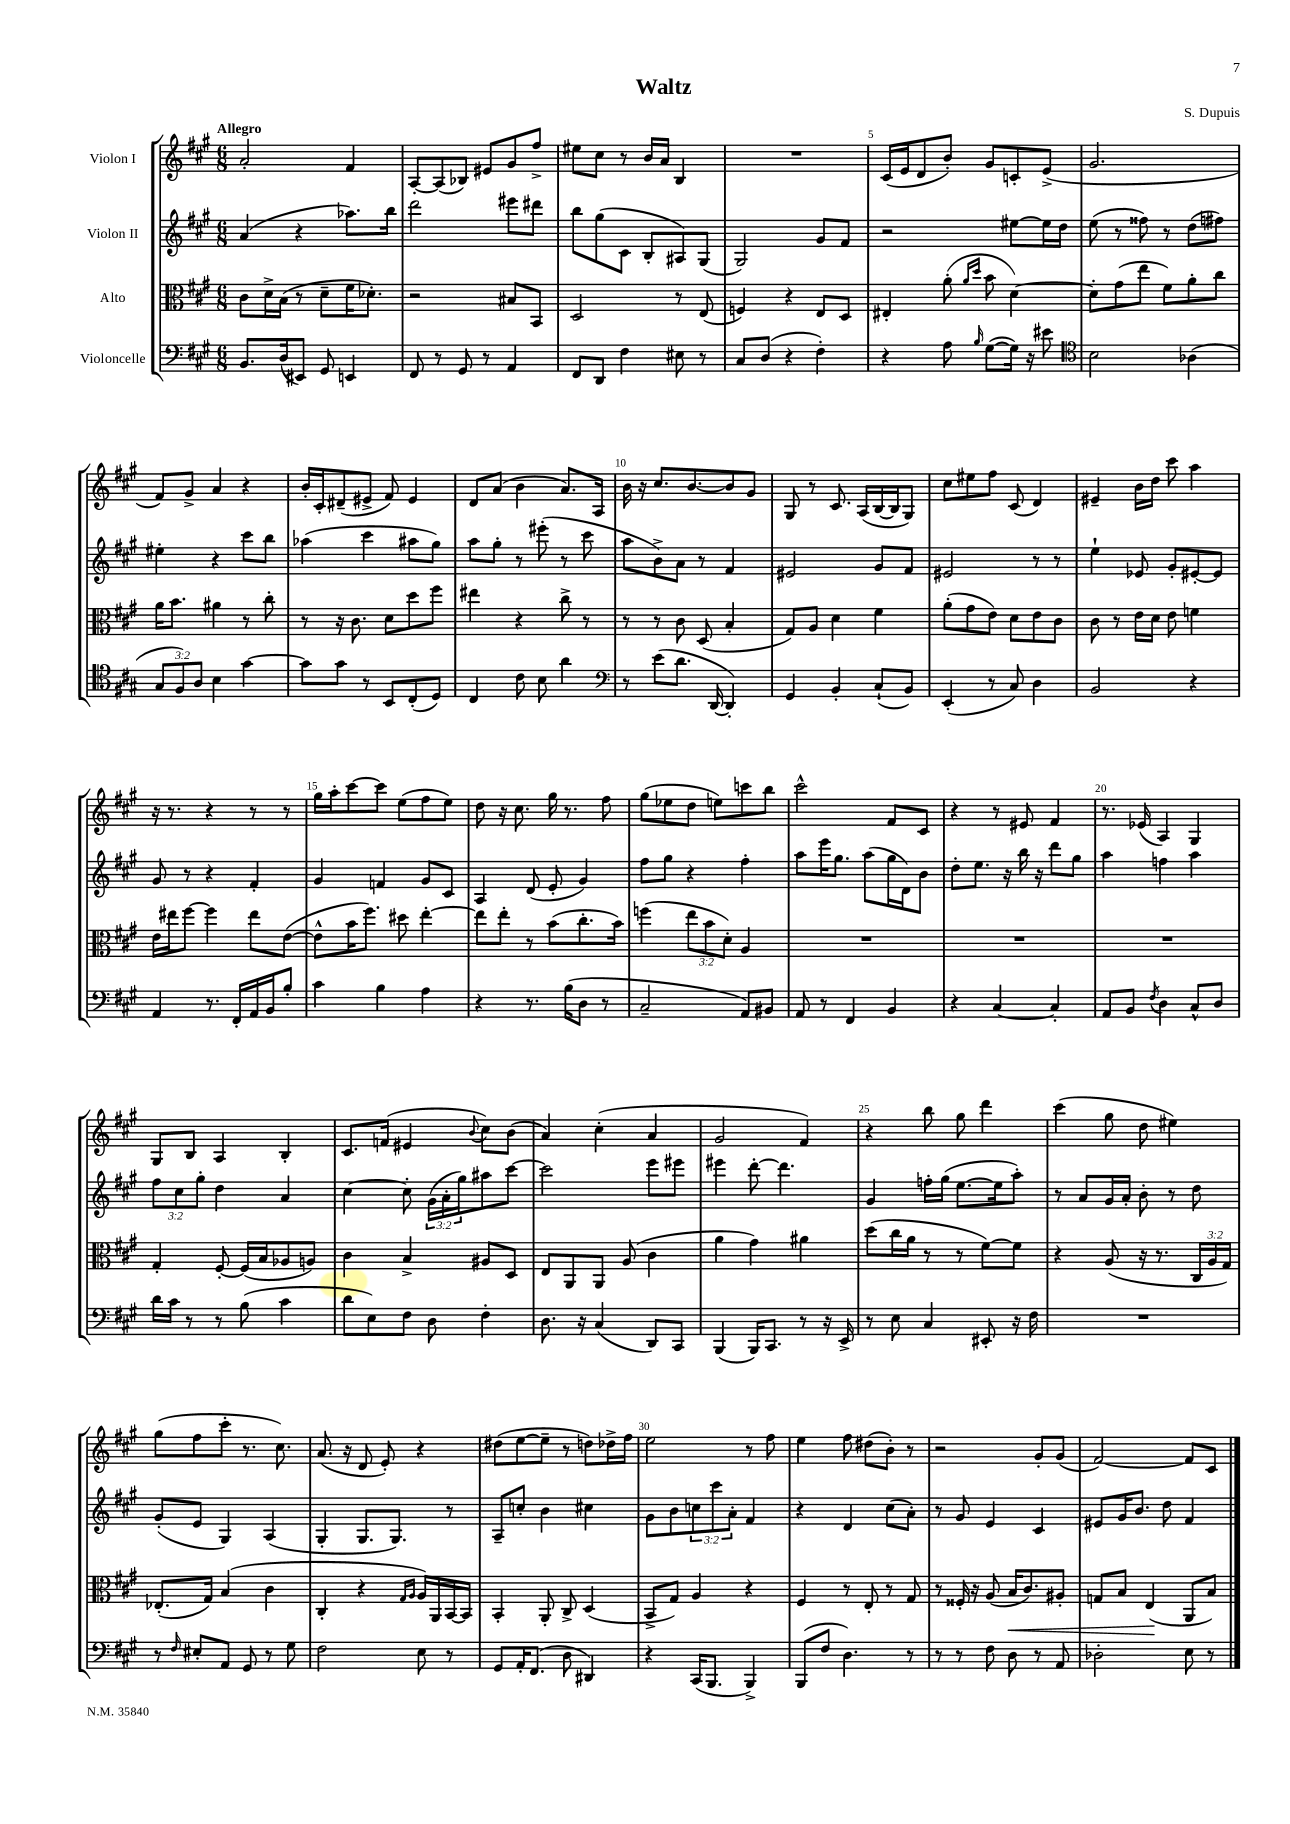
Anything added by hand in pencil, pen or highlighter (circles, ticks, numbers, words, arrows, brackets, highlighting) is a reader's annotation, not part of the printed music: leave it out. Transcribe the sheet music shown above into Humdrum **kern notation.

**kern	**kern	**kern	**kern
*staff4	*staff3	*staff2	*staff1
*clefF4	*clefC3	*clefG2	*clefG2
*k[f#c#g#]	*k[f#c#g#]	*k[f#c#g#]	*k[f#c#g#]
*M6/8	*M6/8	*M6/8	*M6/8
8.BB/L	8c#\L	(4a/	2a'/
.	16d^\L	.	.
(16D/k	(16B\JJ	.	.
8EE#/J)	8r	4r	.
8GG#/	8d~\L	.	.
4EE/	16f#\K	8.aa-\L)	4f#/
.	8.d-'\J)	.	.
.	.	16bb\Jk	.
=	=	=	=
8FF#/	2r	2ddd\	[8A'/L
8r	.	.	(8A/]
8GG#/	.	.	8B-/J)
8r	.	.	8e#/L
4AA/	8B#/L	8eee#\L	8g#/
.	8BB/J	8ddd#\J	8ff#^/J
=	=	=	=
8FF#/L	2D/	8bb\L	8ee#\L
8DD/J	.	(8gg#\	8cc#\J
4F#\	.	8c#\J	8r
.	.	8B'/L	16b/LL
.	.	.	16a/JJ
8E#\	8r	8A#/)	4B/
8r	(8E/	(8G#/J	.
=	=	=	=
8C#/L	4F/)	2G#/)	2.r
(8D/J	.	.	.
4r	4r	.	.
4F#'\)	8E/L	8g#/L	.
.	8D/J	8f#/J	.
=	=	=	=
4r	4E#'/	2r	(16c#/LL
.	.	.	16e/J
.	.	.	8d/
8A\	(8a'\	.	8b'/J)
.	16qqa/LL	.	.
16qqB/	16qqdd/JJ	.	.
([8G#\L	8b\	.	8g#/L
16G#\]Jk)	[4d\)	[8ee#\L	8c'/
16r	.	.	.
8e#\	.	16ee#\]L	(8e^/J
.	.	16dd\JJ	.
=	=	=	=
*clefC4	*	*	*
2B\	8d'\]L	(8ee\	2.g#/
.	(8g#\	8r	.
.	8ee\J	8ff##\)	.
.	8f#\L)	8r	.
(4A-\	8a'\	(8dd\L	.
.	8cc#\J	8ff#\J)	.
=	=	=	=
12G#/L	16a\LK	4ee#'\	8f#/L)
.	8.b\J	.	.
12F#/)	.	.	.
.	.	.	8g#^/J
12A/J	.	.	.
4B\	4a#\	4r	4a/
[4g#\	8r	8ccc#\L	4r
.	8cc#'\	8bb\J	.
=	=	=	=
8g#\]L	8r	(4aa-\	16b'/LL
.	.	.	16c#'/J
8g#\J	16r	.	(8d#~/
.	8.c#\	.	.
8r	.	4ccc#\	8e#^/J
8BB/L	8d\L	.	8f#/)
(8C#'/	8dd\	8aa#\L	4e#/
8D/J)	8ff#\J	8gg#\J)	.
=	=	=	=
4C#/	4ee#\	8aa\L	8d/L
.	.	8gg#'\J	(8a/J
8c#\	4r	8r	4b\
8B\	.	(8eee#'\	.
4a\	8cc#^\	8r	8.a/L)
.	8r	8ccc#\	.
.	.	.	16A/Jk
=	=	=	=
*clefF4	*	*	*
8r	8r	8aa\L	16b\
.	.	.	16r
(8e\L	8r	8b^\)	8.cc#/L
8.d\J	8c#\	8a\J	.
.	.	.	[8.b/
.	(8D/	8r	.
[16DD/	.	.	.
4DD'/])	4B'/	4f#/	8b/]
.	.	.	8g#/J
=	=	=	=
4GG#/	8G#/L)	2e#/	8G#/
.	8A/J	.	8r
4BB'/	4d\	.	8.c#/
.	.	.	(16A/LL
(8C#`/L	4f#\	8g#/L	[16B/
.	.	.	16B/]J
8BB/J)	.	8f#/J	8G#/J)
=	=	=	=
(4EE'/	(8a'\L	2e#/	8cc#\L
.	8g#\	.	8ee#\
8r	8e\J)	.	8ff#\J
8C#/)	8d\L	.	(8c#/
4D\	8e\	8r	4d/)
.	8c#\J	8r	.
=	=	=	=
2BB/	8c#\	4ee`\	4e#~/
.	8r	.	.
.	16e\LL	8e-/	16b\LL
.	16d\JJ	.	16dd\JJ
.	8e\	8g#'/L	8ccc#\
4r	4f\	[8e#'/	4aa\
.	.	8e#/]J	.
=	=	=	=
4AA/	16e\LL	8g#/	16r
.	16ee#\J	.	8.r
.	[8ff#\J	8r	.
8.r	4ff#\]	4r	4r
16FF#'/LL	.	.	.
16AA/	8ee#\L	4f#'/	8r
16BB/J	.	.	.
8B'/J	([8e\J	.	8r
=	=	=	=
4c#\	8e^^\]L	4g#/	16gg#\LL
.	.	.	16aa'\J
.	16b\K	.	[8ccc#\
.	8.ff#\J)	.	.
4B\	.	4f/	8ccc#\]J
.	8dd#\	.	(8ee\L
4A\	[4ee'\	8g#/L	8ff#\
.	.	8c#/J	8ee\J)
=	=	=	=
4r	8ee\]L	4A/	8dd\
.	8ee'\J	.	16r
.	.	.	8.cc#\
8.r	8r	(8d/	.
.	(8b\L	8e'/	16gg#\
(16B\LK	.	.	8.r
8D\J	8.cc#'\	4g#/)	.
8r	.	.	8ff#\
.	16b\Jk)	.	.
=	=	=	=
2C#~/	(4ff\	8ff#\L	(8gg#\L
.	.	8gg#\J	8ee-\
.	12ee\L	4r	8dd\J
.	12b\	.	.
.	.	.	8ee\L)
.	12d'\J)	.	.
8AA/L)	4A/	4ff#'\	8ccc\
8BB#/J	.	.	8bb\J
=	=	=	=
8AA/	2.r	8aa\L	2ccc#^^\
8r	.	16eee\K	.
.	.	8.gg#\J	.
4FF#/	.	.	.
.	.	(8aa\L	.
4BB/	.	16gg#\L	8f#/L
.	.	16d\J)	.
.	.	8b\J	8c#/J
=	=	=	=
4r	2.r	8dd'\L	4r
.	.	8.ee\J	.
[4C#/	.	.	8r
.	.	16r	.
.	.	16bb\	8e#/
.	.	16r	.
4C#'/]	.	8ddd\L	4f#/
.	.	8gg#\J	.
=	=	=	=
8AA/L	2.r	4aa\	8.r
8BB/J	.	.	.
.	.	.	(16e-/
8qF#/	.	.	.
4D\	.	4ff\	4A/)
8C#^^/L	.	4aa\	4G#/
8D/J	.	.	.
=	=	=	=
16d\LL	4G#'/	12ff#\L	8G#/L
16c#\JJ	.	.	.
.	.	12cc#\	.
8r	.	.	8B/J
.	.	12gg#'\J	.
8r	[8F#'/	4dd\	4A/
(8B\	(16F#/]LL	.	.
.	16B/J	.	.
4c#\	8A-/	4a/	4B'/
.	8A/J)	.	.
=	=	=	=
8d\L	4c#\	[4cc#\	8.c#/L
8E\)	.	.	.
.	.	.	(16f/Jk
8F#\J	4B^/	8cc#'\]	4e#/
8D\	.	(24g#\LL	.
.	.	24a'\	.
.	.	24gg#\J)	.
.	.	.	8qqb/
4F#'\	8A#/L	8aa#\	8cc#\L)
.	8D/J	[8ccc#\J	(8b\J
=	=	=	=
8.D\	8E/L	2ccc#\]	4a/)
.	8AA/	.	.
16r	.	.	.
(4C#/	8AA/J	.	(4cc#'\
.	(8A/	.	.
8DD/L)	4c#\	8eee\L	4a/
8CC#/J	.	8eee#\J	.
=	=	=	=
(4BBB/	4a\	4eee#\	2g#/
16BBB/LK)	4g#\)	[8ddd'\	.
8.CC#/J	.	.	.
.	.	4.ddd\]	.
8r	4a#\	.	4f#/)
16r	.	.	.
16EE^/	.	.	.
=	=	=	=
8r	(8dd\L	4g#/	4r
8E\	16cc#\L	.	.
.	16a\JJ	.	.
4C#/	8r	16ff'\LL	8bb\
.	.	(16gg#\JJ	.
.	8r	[8.ee\L	8gg#\
8EE#'/	[8f#\L)	.	4ddd\
.	.	16ee\]k	.
16r	8f#\]J	8aa'\J)	.
16F#\	.	.	.
=	=	=	=
2.r	4r	8r	(4ccc#\
.	.	8a/L	.
.	(8A/	16g#/L	8gg#\
.	.	16a'/JJ	.
.	16r	8b'\	8dd\
.	8.r	.	.
.	.	8r	4ee#\)
.	24C#/LL	8dd\	.
.	24A/	.	.
.	24G#/JJ)	.	.
=	=	=	=
8r	(8.E-'/L	(8g#'/L	(8gg#\L
16qqF#/	.	.	.
8E#'/L	.	8e/J	8ff#\
.	16G#/Jk)	.	.
8AA/J	(4B/	4G#/)	8ccc#'\J
8GG#/	.	.	8.r
8r	4c#\	(4A/	.
.	.	.	8.cc#\)
8G#\	.	.	.
=	=	=	=
2F#\	4C#'/	4G#'/	(8.a/
.	.	.	16r
.	4r	8.G#/L	8d/
.	.	.	8e'/)
.	.	8.G#/J)	.
.	16qqG#/LL	.	.
.	16qqA/JJ	.	.
8E\	16A/LL)	.	4r
.	16AA/	.	.
8r	[16BB/	8r	.
.	16BB/]JJ	.	.
=	=	=	=
8GG#/L	4BB'/	8A~/L	(8dd#\L
16AA'/K	.	8cc'/J	[8ee\
(8.FF#/J	.	.	.
.	8AA'/	4b\	8ee~\]J
8D\	8C#^/	.	8r
4DD#/)	(4D/	4cc#\	8dd\L)
.	.	.	16dd-^\L
.	.	.	16ff#\JJ
=	=	=	=
4r	8BB^/L	8g#\L	2ee\
.	8G#/J)	8b\	.
(16CC#/LK	4A/	12cc\	.
8.BBB/J	.	.	.
.	.	12ccc#\	.
.	.	12a'\J	.
4BBB^/)	4r	4f#/	8r
.	.	.	8ff#\
=	=	=	=
(8BBB/L	4F#/	4r	4ee\
8F#/J	.	.	.
4.D\)	8r	4d/	8ff#\
.	8E'/	.	(8dd#\L
.	8r	(8cc#\L	8b'\J)
8r	8G#/	8a'\J)	8r
=	=	=	=
8r	8r	8r	2r
8r	16F##'/	8g#/	.
.	16r	.	.
8F#\	(8A/	4e/	.
8D\	16B/LK	.	.
.	8.c#/)	.	.
8r	.	4c#/	8g#'/L
8AA/	8A#'/J	.	(8g#/J
=	=	=	=
2D-'\	8G/L	8e#/L	[2f#/)
.	8B/J	16g#/K	.
.	.	8.b/J	.
.	(4E/	.	.
.	.	8dd\	.
8E\	8AA/L	4f#/	8f#/]L
8r	8B/J)	.	8c#/J
==	==	==	==
*-	*-	*-	*-
